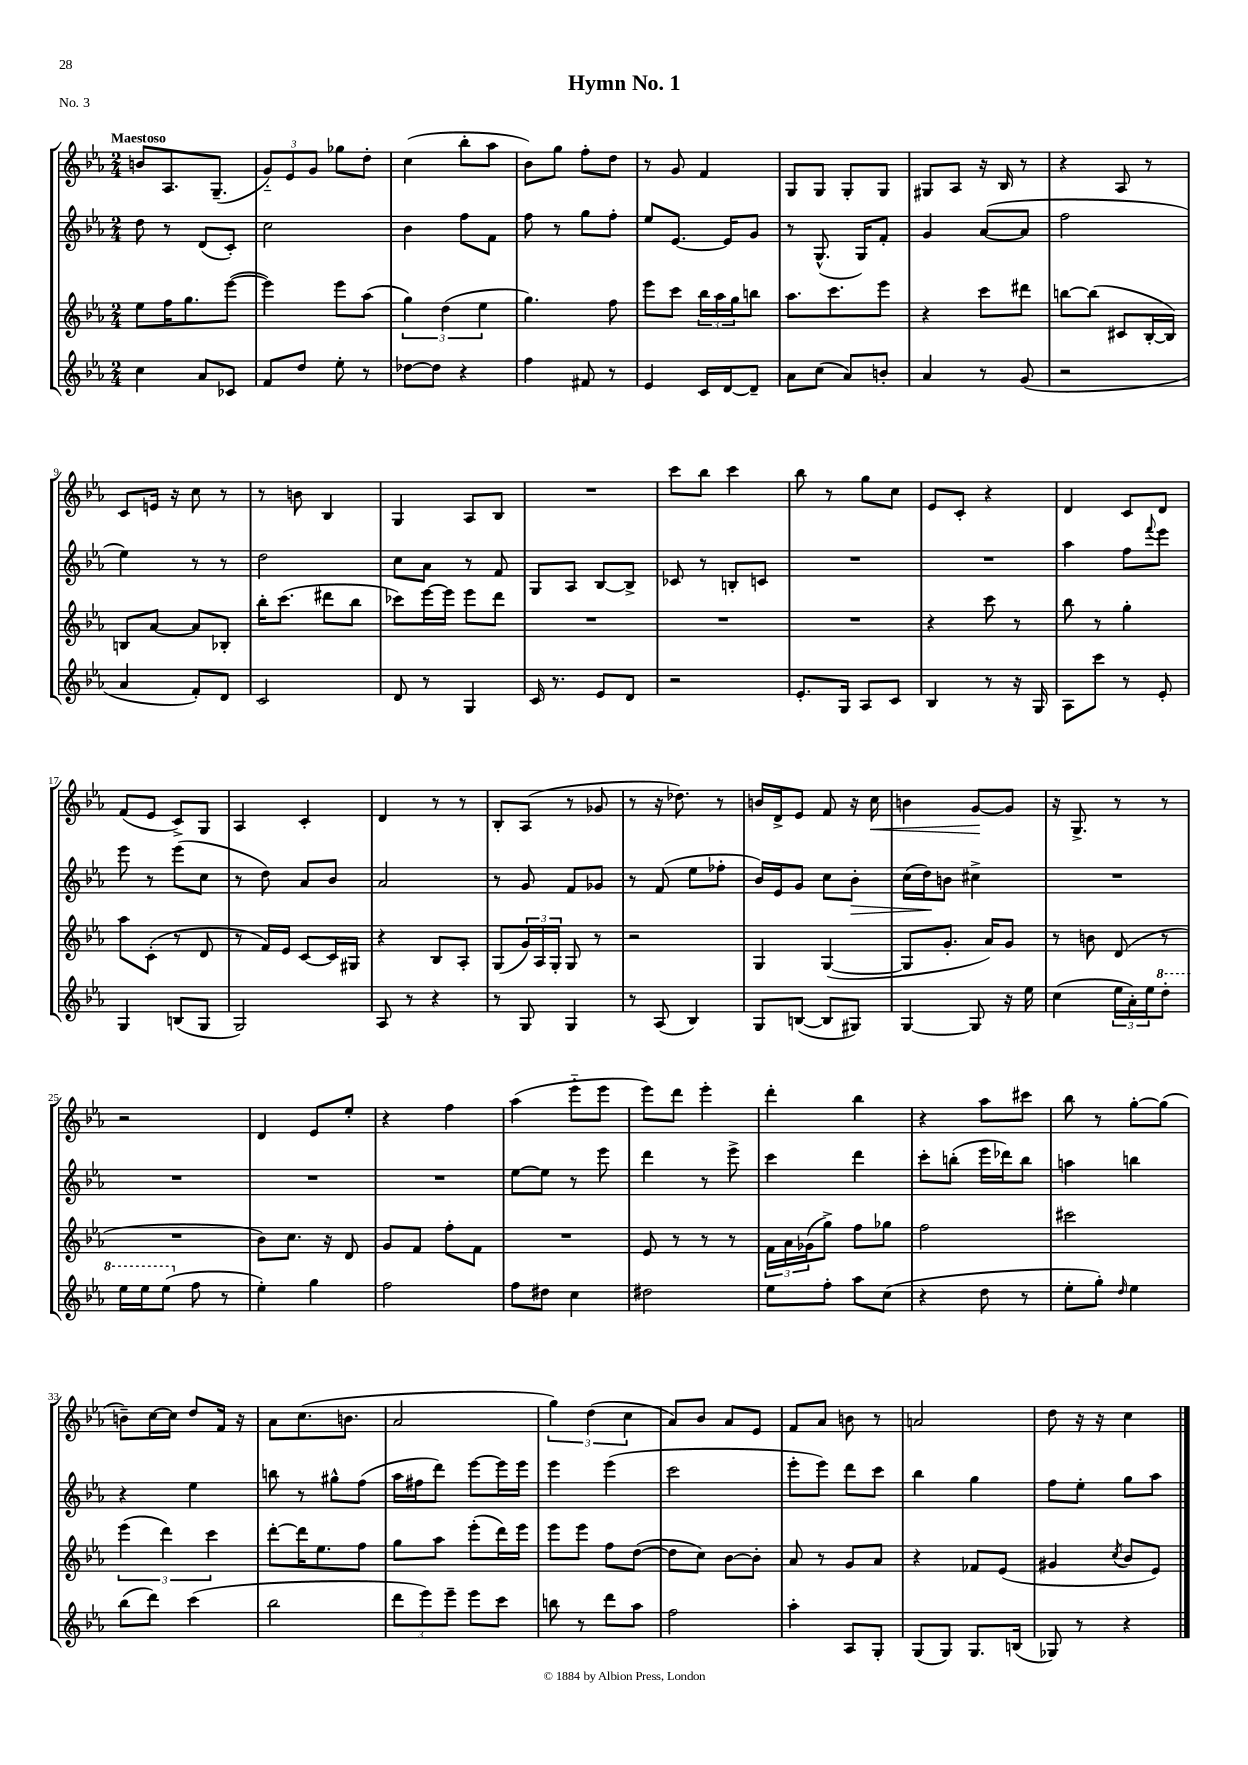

**kern	**kern	**kern	**dynam	**kern	**dynam
*part4	*part3	*part2	*part2	*part1	*part1
*staff4	*staff3	*staff2	*staff2	*staff1	*staff1
*clefG2	*clefG2	*clefG2	*	*clefG2	*
*k[b-e-a-]	*k[b-e-a-]	*k[b-e-a-]	*	*k[b-e-a-]	*
*M2/4	*M2/4	*M2/4	*	*M2/4	*
=1	=1	=1	=1	=1	=1
!	!	!	!	!LO:TX:a:B:t=Maestoso	!
4cc\	8ee-\L	8dd\	.	8bn/L	.
.	16ff\K	8r	.	8.A-/	.
.	8.gg\	.	.	.	.
8a-/L	.	(8d/L	.	.	.
.	.	.	.	(8.G~/J	.
8c-X/J	([8eee-\J	8c'/J)	.	.	.
=2	=2	=2	=2	=2	=2
8f/L	4eee-\])	2cc\	.	12g/L)	.
.	.	.	.	12e-/	.
8dd/J	.	.	.	.	.
.	.	.	.	12g/J	.
8ee-'\	8eee-\L	.	.	8gg-X\L	.
8r	(8aa-\J	.	.	8dd'\J	.
=3	=3	=3	=3	=3	=3
[8dd-X\L	6gg\)	4b-\	.	(4cc\	.
8dd-\J]	.	.	.	.	.
.	(6dd\	.	.	.	.
4r	.	8ff\L	.	8bb-'\L	.
.	6ee-\	.	.	.	.
.	.	8f\J	.	8aa-\J	.
=4	=4	=4	=4	=4	=4
4ff\	4.gg\)	8ff\	.	8b-\L)	.
.	.	8r	.	8gg\J	.
8f#X/	.	8gg\L	.	8ff'\L	.
8r	8ff\	8ff'\J	.	8dd\J	.
=5	=5	=5	=5	=5	=5
4e-/	8eee-\L	8ee-/L	.	8r	.
.	8ccc\J	[8.e-/J	.	8g/	.
16c/LL	24bb-\LL	.	.	4f/	.
.	24aa-\	.	.	.	.
[16d/J	.	16e-/KL]	.	.	.
.	24gg\J	.	.	.	.
8d~/J]	8bbn\J	8g/J	.	.	.
=6	=6	=6	=6	=6	=6
8a-\L	8.aa-\L	8r	.	8G/L	.
(8cc\J	.	(8.G^^/	.	8G/J	.
.	8.ccc\	.	.	.	.
8a-/L)	.	.	.	8G'/L	.
.	.	16G/KL)	.	.	.
8bn'/J	8eee-\J	8f'/J	.	8G/J	.
=7	=7	=7	=7	=7	=7
4a-/	4r	4g/	.	8G#X/L	.
.	.	.	.	8A-/J	.
8r	8ccc\L	([8a-/L	.	16r	.
.	.	.	.	16B-/	.
(8g/	8ddd#X\J	8a-/J]	.	8r	.
=8	=8	=8	=8	=8	=8
2r	[8bbn\L	2ff\	.	4r	.
.	(8bb\J]	.	.	.	.
.	8c#X/L	.	.	8A-/	.
.	[16B-'/L	.	.	8r	.
.	16B-/JJ])	.	.	.	.
!!LO:LB:g=z
=9	=9	=9	=9	=9	=9
4a-/	8Bn/L	4ee-\)	.	8c/L	.
.	[8a-/J	.	.	16en/Jk	.
.	.	.	.	16r	.
8f'/L)	8a-/L]	8r	.	8cc\	.
8d/J	8B-X'/J	8r	.	8r	.
=10	=10	=10	=10	=10	=10
2c/	16bb-'\KL	2dd\	.	8r	.
.	(8.ccc\J	.	.	.	.
.	.	.	.	8bn\	.
.	8ddd#X\L	.	.	4B-/	.
.	8bb-\J	.	.	.	.
=11	=11	=11	=11	=11	=11
8d/	8ccc-X\L)	8cc\L	.	4G/	.
8r	[16eee-\L	8a-\J	.	.	.
.	16eee-\JJ]	.	.	.	.
4G/	8eee-\L	8r	.	8A-/L	.
.	8ddd\J	8f/	.	8B-/J	.
=12	=12	=12	=12	=12	=12
16c/	2r	8G/L	.	2r	.
8.r	.	.	.	.	.
.	.	8A-/J	.	.	.
8e-/L	.	[8B-/L	.	.	.
8d/J	.	8B-^/J]	.	.	.
=13	=13	=13	=13	=13	=13
2r	2r	8c-X/	.	8ccc\L	.
.	.	8r	.	8bb-\J	.
.	.	8Bn'/L	.	4ccc\	.
.	.	8cn/J	.	.	.
=14	=14	=14	=14	=14	=14
8.e-'/L	2r	2r	.	8bb-\	.
.	.	.	.	8r	.
16G/Jk	.	.	.	.	.
8A-/L	.	.	.	8gg\L	.
8c/J	.	.	.	8cc\J	.
=15	=15	=15	=15	=15	=15
4B-/	4r	2r	.	8e-/L	.
.	.	.	.	8c'/J	.
8r	8ccc\	.	.	4r	.
16r	8r	.	.	.	.
16G/	.	.	.	.	.
=16	=16	=16	=16	=16	=16
8A-\L	8bb-\	4aa-\	.	4d/	.
8ccc\J	8r	.	.	.	.
8r	4gg'\	8ff\L	.	8c/L	.
.	.	8qqfff/	.	.	.
8e-'/	.	8eee-\J	.	8d/J	.
!!LO:LB:g=z
=17	=17	=17	=17	=17	=17
4G/	8aa-\L	8eee-\	.	(8f/L	.
.	(8c'\J	8r	.	8e-/J	.
(8Bn/L	8r	(8eee-\L	.	8c^/L)	.
8G/J	8d/	8cc\J	.	8G/J	.
=18	=18	=18	=18	=18	=18
2G/)	8r	8r	.	4A-/	.
.	16f/LL)	8dd\)	.	.	.
.	16e-/JJ	.	.	.	.
.	[8c/L	8a-/L	.	4c'/	.
.	16c/L]	8b-/J	.	.	.
.	16G#X/JJ	.	.	.	.
=19	=19	=19	=19	=19	=19
8A-/	4r	2a-/	.	4d/	.
8r	.	.	.	.	.
4r	8B-/L	.	.	8r	.
.	8A-'/J	.	.	8r	.
=20	=20	=20	=20	=20	=20
8r	(8G/L	8r	.	8B-'/L	.
8G/	24g/L)	8g/	.	(8A-/J	.
.	24A-/	.	.	.	.
.	24G'/JJ	.	.	.	.
4G/	8G/	8f/L	.	8r	.
.	8r	8g-X/J	.	8g-X/	.
=21	=21	=21	=21	=21	=21
8r	2r	8r	.	8r	.
(8A-/	.	(8f/	.	16r	.
.	.	.	.	8.dd-X\)	.
4B-/)	.	8ee-\L	.	.	.
.	.	8ff-X'\J	.	8r	.
=22	=22	=22	=22	=22	=22
8G/L	4G/	16b-/LL)	.	16bn/LL	.
.	.	16e-/J	.	16d^/J	.
([8Bn/J	.	8g/J	.	8e-/J	.
8B/L]	([4G/	8cc\L	.	8f/	.
!	!	!	!LO:HP:b	!	!
8G#X/J)	.	8b-'\J	>	16r	.
!	!	!	!	!	!LO:HP:b
.	.	.	.	16cc\	<
=23	=23	=23	=23	=23	=23
[4G/	8G/L]	(16cc\LL	.	4bn\	.
.	.	16dd\J)	.	.	.
.	8.g'/J	8bn\J	]	.	.
8G/]	.	4cc#X^\	.	[8g/L	.
.	16a-/KL)	.	.	.	.
16r	8g/J	.	.	8g/J]	[
16ee-\	.	.	.	.	.
=24	=24	=24	=24	=24	=24
(4cc\	8r	2r	.	16r	.
.	.	.	.	8.G^/	.
.	8bn\	.	.	.	.
24ee-\LL	(8d/	.	.	8r	.
24a-'\)	.	.	.	.	.
24ee-\J	.	.	.	.	.
*8va	*	*	*	*	*
8ddd'\J	8r	.	.	8r	.
!!LO:LB:g=z
=25	=25	=25	=25	=25	=25
16eee-\LL	2r	2r	.	2r	.
16eee-\J	.	.	.	.	.
(8eee-\J	.	.	.	.	.
*X8va	*	*	*	*	*
8ff\	.	.	.	.	.
8r	.	.	.	.	.
=26	=26	=26	=26	=26	=26
4ee-'\)	8b-\L)	2r	.	4d/	.
.	8.cc\J	.	.	.	.
4gg\	.	.	.	8e-/L	.
.	16r	.	.	.	.
.	8d/	.	.	8ee-'/J	.
=27	=27	=27	=27	=27	=27
2ff\	8g/L	2r	.	4r	.
.	8f/J	.	.	.	.
.	8ff'\L	.	.	4ff\	.
.	8f\J	.	.	.	.
=28	=28	=28	=28	=28	=28
8ff\L	2r	[8ee-\L	.	(4aa-\	.
8dd#X\J	.	8ee-\J]	.	.	.
4cc\	.	8r	.	8eee-\L	.
.	.	8eee-\	.	8eee-\J	.
=29	=29	=29	=29	=29	=29
2dd#X\	8e-/	4ddd\	.	8eee-\L)	.
.	8r	.	.	8ddd\J	.
.	8r	8r	.	4eee-'\	.
.	8r	8eee-^\	.	.	.
=30	=30	=30	=30	=30	=30
8ee-\L	24f\LL	4ccc\	.	4ddd'\	.
.	24a-\	.	.	.	.
.	(24g-X\J	.	.	.	.
8ff'\J	8gg^\J)	.	.	.	.
8aa-\L	8ff\L	4ddd\	.	4bb-\	.
(8cc\J	8gg-X\J	.	.	.	.
=31	=31	=31	=31	=31	=31
4r	2ff\	8ccc'\L	.	4r	.
.	.	(8bbn'\J	.	.	.
8dd\	.	16eee-\LL	.	8aa-\L	.
.	.	16ddd-X\J)	.	.	.
8r	.	8bb\J	.	8ccc#X\J	.
=32	=32	=32	=32	=32	=32
8ee-'\L	2ccc#X\	4aan\	.	8bb-\	.
8gg'\J)	.	.	.	8r	.
16qqdd/	.	.	.	.	.
4ee-\	.	4bbn\	.	[8gg'\L	.
.	.	.	.	(8gg\J]	.
!!LO:LB:g=z
=33	=33	=33	=33	=33	=33
(8bb-\L	(6eee-\	4r	.	8bn~\L)	.
8ddd\J)	.	.	.	[16cc\L	.
.	6ddd\)	.	.	.	.
.	.	.	.	16cc\JJ]	.
(4ccc\	.	4ee-\	.	8dd/L	.
.	6ccc\	.	.	.	.
.	.	.	.	16f/Jk	.
.	.	.	.	16r	.
=34	=34	=34	=34	=34	=34
2bb-\	[8ddd'\L	8bbn\	.	8a-\L	.
.	16ddd\K]	8r	.	(8.cc\	.
.	8.ee-\	.	.	.	.
.	.	8gg#X^^\L	.	.	.
.	.	.	.	8.bn\J	.
.	8ff\J	(8ff\J	.	.	.
=35	=35	=35	=35	=35	=35
12ddd\L	8gg\L	16aa-\LL	.	2a-/	.
.	.	16ff#X\J	.	.	.
12eee-\)	.	.	.	.	.
.	8aa-\J	8ddd\J)	.	.	.
12eee-~\J	.	.	.	.	.
8eee-\L	(8eee-'\L	[8eee-\L	.	.	.
8ccc\J	16ddd\L)	16eee-\L]	.	.	.
.	16eee-\JJ	16eee-\JJ	.	.	.
=36	=36	=36	=36	=36	=36
8bbn\	8eee-\L	4eee-\	.	6gg\)	.
8r	8eee-\J	.	.	.	.
.	.	.	.	(6dd\	.
8ddd\L	8ff\L	(4eee-\	.	.	.
.	.	.	.	6cc\	.
8aa-\J	([8dd\J	.	.	.	.
=37	=37	=37	=37	=37	=37
2ff\	8dd\L]	2ccc\	.	8a-/L)	.
.	8cc\J)	.	.	8b-/J	.
.	[8b-\L	.	.	8a-/L	.
.	8b-'\J]	.	.	8e-/J	.
=38	=38	=38	=38	=38	=38
4aa-'\	8a-/	8eee-'\L	.	8f/L	.
.	8r	8eee-\J)	.	8a-/J	.
8A-/L	8g/L	8ddd\L	.	8bn\	.
8G'/J	8a-/J	8ccc\J	.	8r	.
=39	=39	=39	=39	=39	=39
(8G/L	4r	4bb-\	.	2an/	.
8G/J)	.	.	.	.	.
8.G/L	8f-X/L	4gg\	.	.	.
.	(8e-/J	.	.	.	.
(16Bn/Jk	.	.	.	.	.
=40	=40	=40	=40	=40	=40
8G-X/)	4g#X/	8ff\L	.	8dd\	.
8r	.	8ee-'\J	.	16r	.
.	.	.	.	16r	.
.	8qcc/	.	.	.	.
4r	8b-/L	8gg\L	.	4cc\	.
.	8e-/J)	8aa-\J	.	.	.
==	==	==	==	==	==
*-	*-	*-	*-	*-	*-
